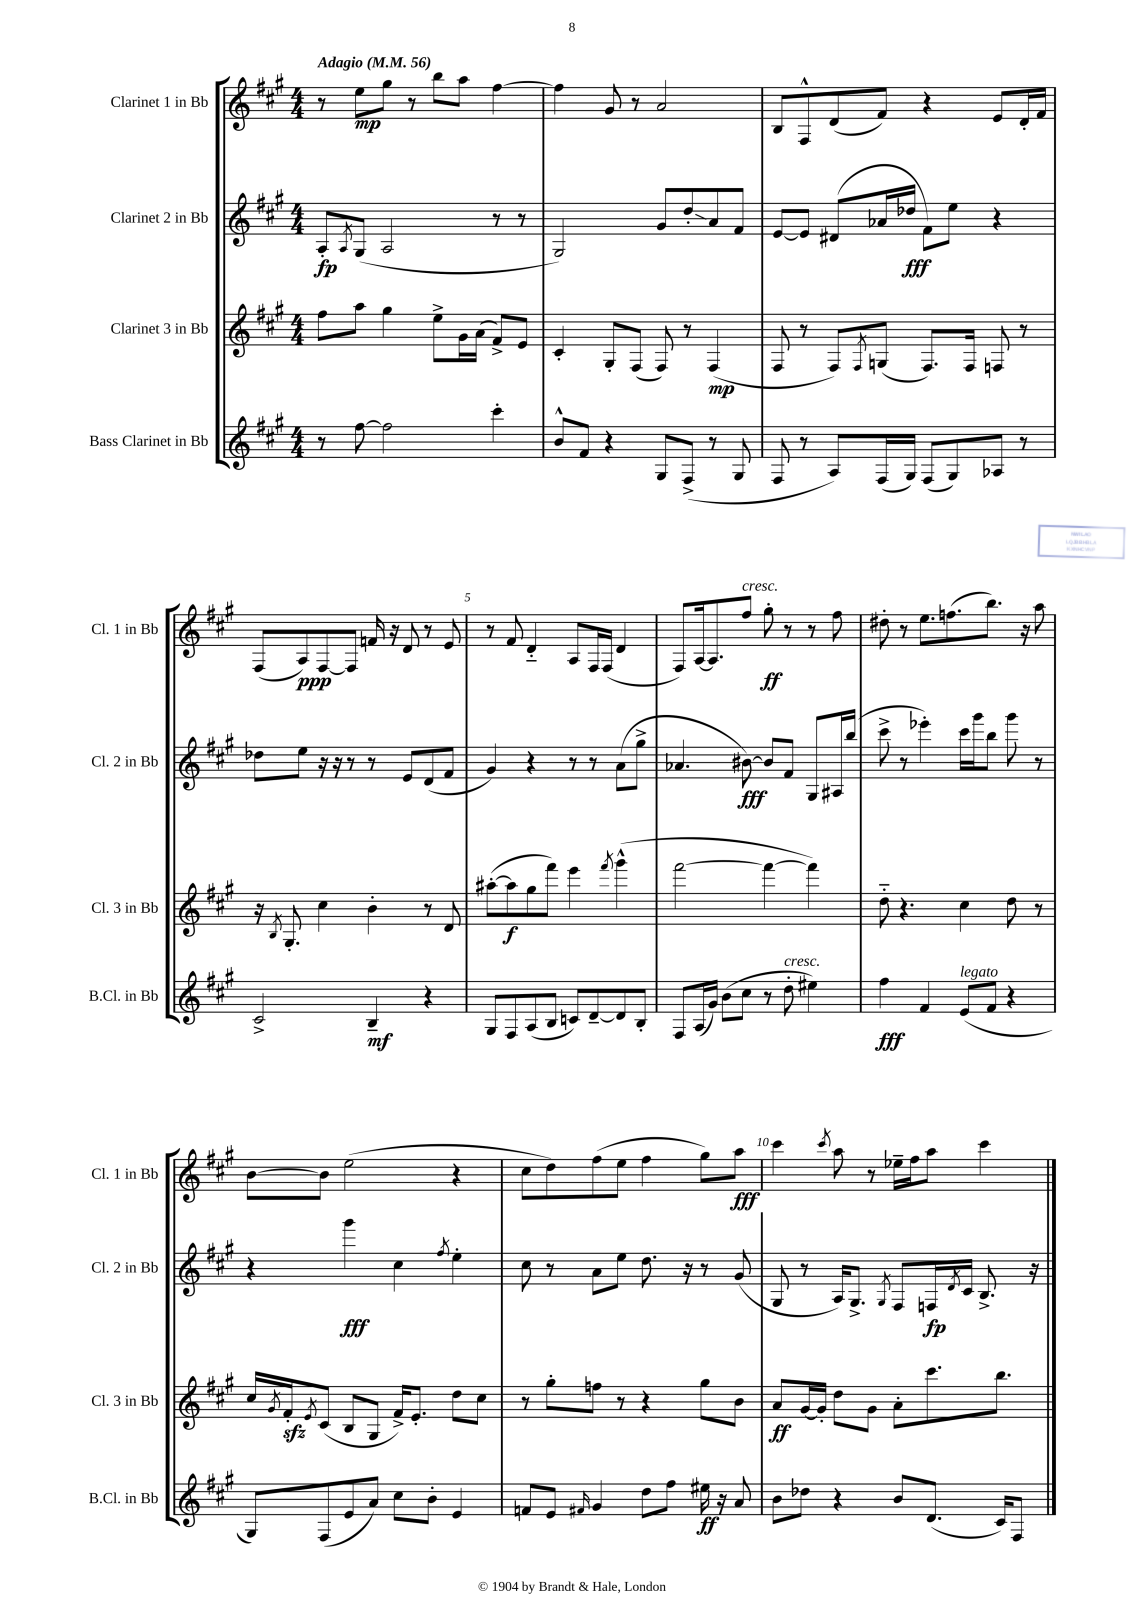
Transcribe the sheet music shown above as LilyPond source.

<<
\new StaffGroup <<
\new Staff = "s0" \with { instrumentName = "Clarinet 1 in Bb" shortInstrumentName = "Cl. 1 in Bb" } {
    \clef treble \key a \major \numericTimeSignature \time 4/4 \tempo "Adagio" 4 = 56
    r8 e''8\mp gis''8 r8 b''8 a''8 fis''4~ |
    fis''4 gis'8 r8 a'2 |
    b8 fis8-^ d'8( fis'8) r4 e'8 d'16-. fis'16 |
    fis8( a8\ppp) fis8~ fis8 f'16 r16 d'8 r8 e'8 |
    r8 fis'8 d'4-_ a8 fis16 fis16( d'4 |
    fis8) a16~ a8. fis''8^\markup { \italic "cresc." } gis''8-.\ff r8 r8 fis''8 |
    dis''8-. r8 e''8. f''8.( b''8.) r16 a''8 |
    b'8~ b'8 e''2( r4 |
    cis''8 d''8) fis''8( e''8 fis''4 gis''8) a''8\fff |
    cis'''4 \acciaccatura { cis'''8 } a''8 r8 ees''16-- fis''16 a''8 cis'''4 \bar "|." |
}
\new Staff = "s1" \with { instrumentName = "Clarinet 2 in Bb" shortInstrumentName = "Cl. 2 in Bb" } {
    \clef treble \key a \major \numericTimeSignature \time 4/4
    a8-.\fp \acciaccatura { a8 } gis8( a2 r8 r8 |
    gis2) gis'8 d''8-.\glissando a'8 fis'8 |
    e'8~ e'8 dis'8( aes'16 des''16\fff fis'8) e''8 r4 |
    des''8 e''8 r16 r16 r8 r8 e'8 d'8( fis'8 |
    gis'4) r4 r8 r8 a'8( gis''8-> |
    aes'4. bis'8~\fff) bis'8 fis'8 gis8 ais16 b''16( |
    cis'''8-> r8 ees'''4-.) cis'''16 gis'''16 b''8 gis'''8 r8 |
    r4 gis'''4\fff cis''4 \acciaccatura { fis''8 } e''4-. |
    cis''8 r8 a'8 e''8 d''8. r16 r8 gis'8( |
    gis8 r8 a16) gis8.-> \acciaccatura { gis8 } fis8 f16\fp \acciaccatura { d'8 } cis'16 b8.-> r16 \bar "|." |
}
\new Staff = "s2" \with { instrumentName = "Clarinet 3 in Bb" shortInstrumentName = "Cl. 3 in Bb" } {
    \clef treble \key a \major \numericTimeSignature \time 4/4
    fis''8 a''8 gis''4 e''8-> gis'16 a'16( fis'8->) e'8 |
    cis'4-. gis8-. fis8( fis8) r8 fis4\mp( |
    fis8 r8 fis8) \acciaccatura { fis8 } g8( fis8.) fis16 f8 r8 |
    r16 \acciaccatura { b8 } gis8.-. cis''4 b'4-. r8 d'8 |
    ais''8~-.( ais''8\f gis''8 fis'''8) e'''4 \acciaccatura { fis'''8 } gis'''4-^( |
    fis'''2~ fis'''4~ fis'''4) |
    d''8-_ r4. cis''4 d''8 r8 |
    cis''16 \acciaccatura { gis'8 } fis'16-.\sfz \acciaccatura { e'8 } cis'8( b8 gis8 fis'16->) e'8.-. d''8 cis''8 |
    r8 gis''8-. f''8 r8 r4 gis''8 b'8 |
    a'8\ff gis'16~ gis'16-. d''8 gis'8 a'8-. cis'''8. b''8. \bar "|." |
}
\new Staff = "s3" \with { instrumentName = "Bass Clarinet in Bb" shortInstrumentName = "B.Cl. in Bb" } {
    \clef treble \key a \major \numericTimeSignature \time 4/4
    r8 fis''8~ fis''2 cis'''4-. |
    b'8-^ fis'8 r4 gis8 fis8->( r8 gis8 |
    fis8 r8 a8) fis16( gis16) fis8( gis8) aes8 r8 |
    cis'2-> b4--\mf r4 |
    gis8 fis8 a8( b8 c'8) d'8~-- d'8 b8-. |
    fis8 a16( gis'16) b'8( cis''8 r8 d''8-.^\markup { \italic "cresc." } eis''4) |
    fis''4\fff fis'4 e'8^\markup { \italic "legato" }( fis'8 r4 |
    gis8) fis8( e'8 a'8) cis''8 b'8-. e'4 |
    f'8 e'8 \grace { fis'16 } gis'4 d''8 fis''8 eis''16\ff r16 a'8 |
    b'8 des''8 r4 b'8 d'8.( cis'16) fis8 \bar "|." |
}
>>
>>
\layout { \context { \Score \override BarNumber.break-visibility = ##(#f #t #t) barNumberVisibility = #(every-nth-bar-number-visible 5) } }
